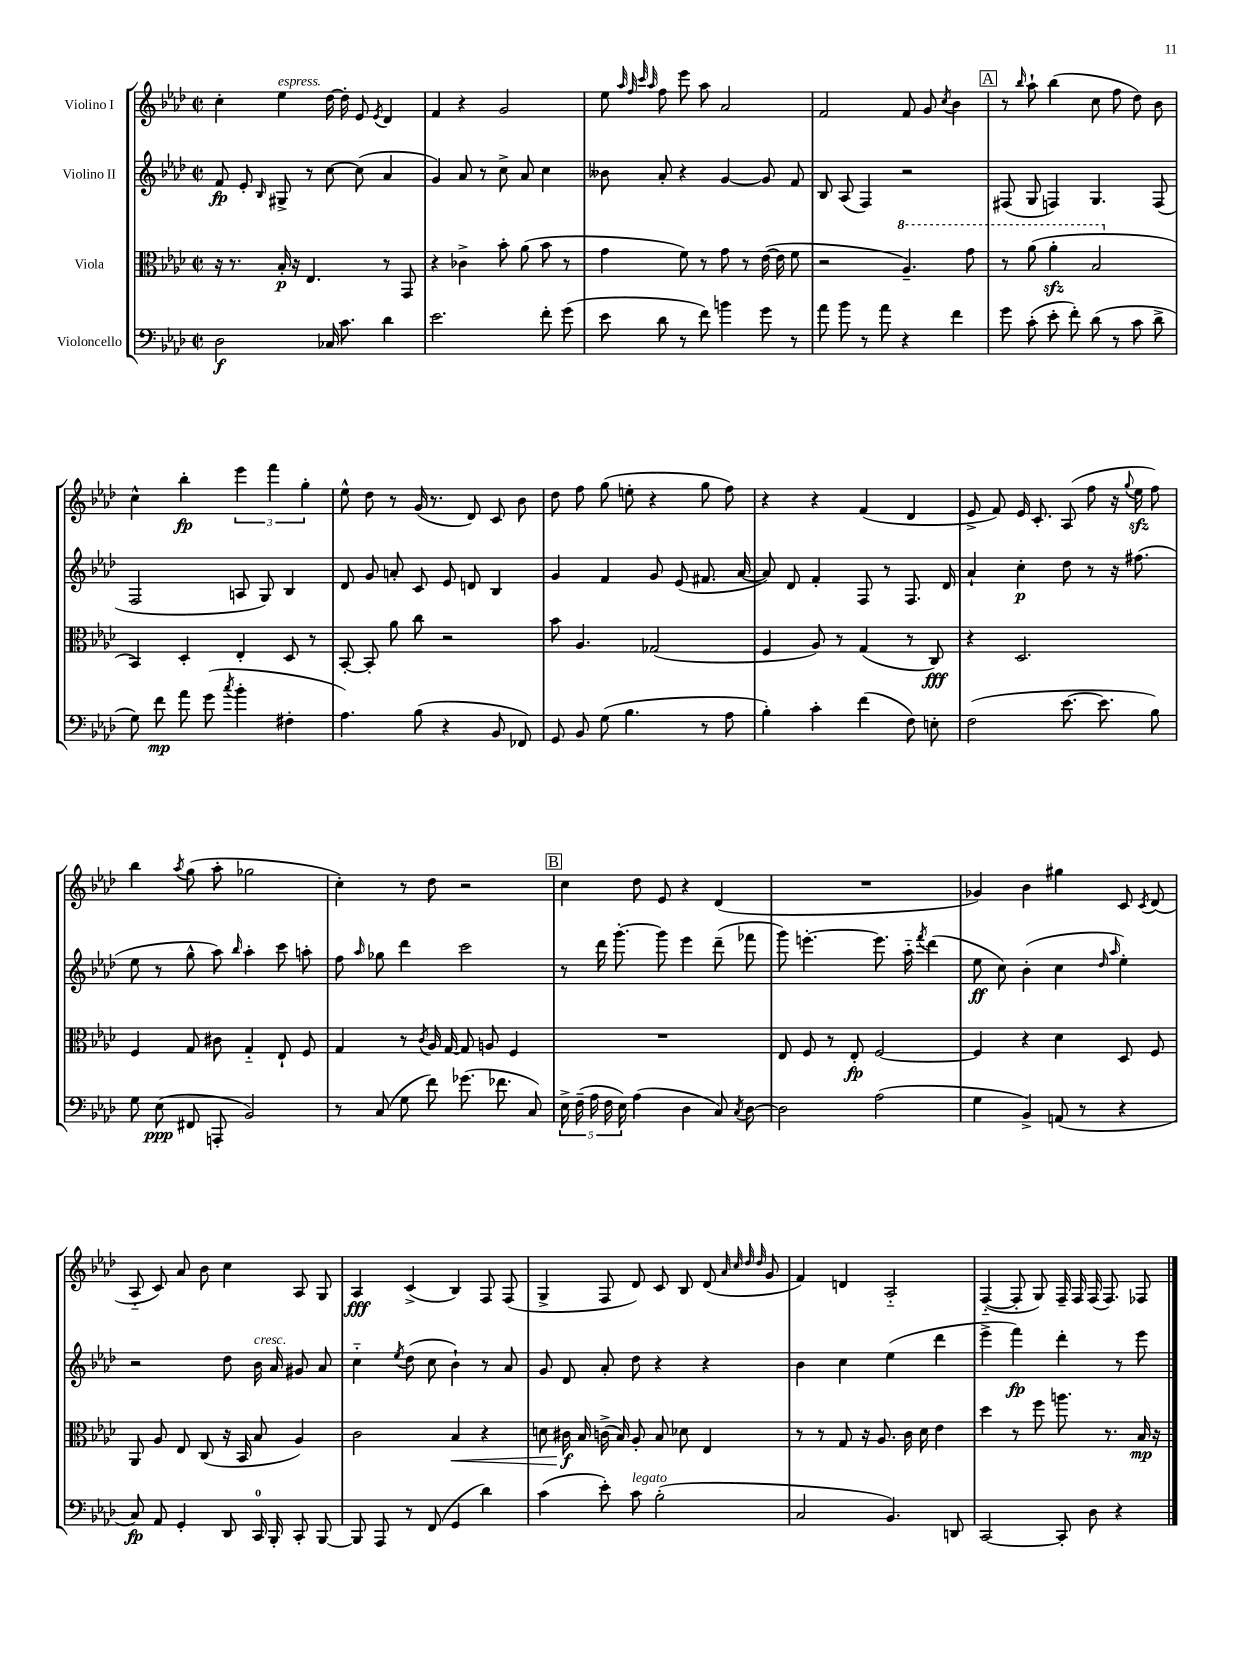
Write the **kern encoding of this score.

**kern	**kern	**kern	**kern
*staff4	*staff3	*staff2	*staff1
*clefF4	*clefC3	*clefG2	*clefG2
*k[b-e-a-d-]	*k[b-e-a-d-]	*k[b-e-a-d-]	*k[b-e-a-d-]
*M2/2	*M2/2	*M2/2	*M2/2
*met(c|)	*met(c|)	*met(c|)	*met(c|)
2D-	16r	8f	4cc'
.	8.r	.	.
.	.	8e-'	.
.	.	16qqB-	.
.	16B-'	8G#^	4ee-
.	16r	.	.
.	4.E-	8r	.
16C-	.	[8cc	[16dd-
8.c	.	.	16dd-']
.	.	(8cc]	8e-
.	.	.	8qe-
4d-	8r	4a-	4d-
.	8GG	.	.
=	=	=	=
2.e-	4r	4g)	4f
.	4c-^	8a-	4r
.	.	8r	.
.	8b-'	8cc^	2g
.	(8a-	8a-	.
8f'	8b-	4cc	.
(8g	8r	.	.
=	=	=	=
8e-	4g	8b--	8ee-
.	.	.	32qqaa-
.	.	.	32qqff
.	.	.	32qqccc
.	.	.	32qqaa-
8d-	.	8a-'	8ff
8r	8f)	4r	8eee-
8f)	8r	.	8aa-
4b	8g	[4g	2a-
.	8r	.	.
8g	([16e-	8g]	.
.	16e-]	.	.
8r	8f	8f	.
=	=	=	=
8a-	2r	8B-	2f
8b-	.	(8A-	.
8r	.	4F)	.
8a-	.	.	.
4r	4.a-~)	2r	8f
.	.	.	8g
.	.	.	8qcc
4f	.	.	4b-
.	8gg	.	.
=	=	=	=
8g	8r	(8F#	8r
.	.	.	16qqbb-
(8c'	(8aa-	8G	8aa-`
8e-'	4aa-'	4F)	(4bb-
8f')	.	.	.
(8d-	2b-	4.G	8cc
8r	.	.	8ff
8c	.	.	8dd-)
8d-^	.	(8F	8b-
=	=	=	=
8G)	4BB-)	2F	4cc^^
8f	.	.	.
8a-	4D-'	.	4bb-'
(8g	.	.	.
8qcc	.	.	.
4b-'	4E-'	8A	6eee-
.	.	8G)	.
.	.	.	6fff
4F#'	8D-	4B-	.
.	.	.	6gg'
.	8r	.	.
=	=	=	=
4.A-)	[8BB-'	8d-	8ee-^^
.	8BB-']	8g	8dd-
.	8a-	8a'	8r
(8B-	8cc	8c	(16g
.	.	.	8.r
4r	2r	8e-	.
.	.	8d	8d-)
8BB-	.	4B-	8c
8FF-)	.	.	8b-
=	=	=	=
8GG	8b-	4g	8dd-
8BB-	4.A-	.	8ff
(8G	.	4f	(8gg
4.B-	.	.	8ee'
.	(2G-	8g	4r
.	.	(8e-	.
8r	.	8.f#	8gg
8A-	.	.	8ff)
.	.	[16a-	.
=	=	=	=
4B-')	4F	8a-])	4r
.	.	8d-	.
4c'	8A-)	4f'	4r
.	8r	.	.
(4f	(4G	8F	(4f
.	.	8r	.
8F)	8r	8.F	4d-
8E'	8C)	.	.
.	.	16d-	.
=	=	=	=
(2F	4r	4a-`	8e-^
.	.	.	8f)
.	2.D-	4cc'	16e-
.	.	.	8.c'
[8.e-	.	8dd-	(8A-
.	.	8r	8ff
8.e-]	.	.	.
.	.	16r	16r
.	.	.	8qqgg
.	.	(8.ff#	16ee-
8B-)	.	.	8ff)
=	=	=	=
8G	4F	8ee-	4bb-
(8E-	.	8r	.
.	.	.	8qaa-
8FF#	8G	8gg^^	(8gg
8AAA'	8c#	8aa-)	8aa-'
.	.	16qqbb-	.
2BB-)	4G'~	4aa-'	2gg-
.	8E-`	8ccc	.
.	8F	8aa'	.
=	=	=	=
8r	4G	8ff	4cc')
.	.	16qqaa-	.
(8C	.	8gg-	.
8G	8r	4ddd-	8r
.	8qc	.	.
8f)	16A-	.	8dd-
.	[16G	.	.
(8.g-	8G]	2ccc	2r
.	8A	.	.
8.f-	.	.	.
.	4F	.	.
8C)	.	.	.
=	=	=	=
20E-^	1r	8r	4cc
(20F~	.	.	.
20A-	.	.	.
.	.	16ddd-	.
20F	.	.	.
.	.	[8.ggg'	.
20E-)	.	.	.
(4A-	.	.	8dd-
.	.	8ggg]	8e-
4D-	.	4eee-	4r
8C)	.	(8ddd-~	(4d-
8qC	.	.	.
[8D-	.	8fff-	.
=	=	=	=
2D-]	8E-	8ggg)	1r
.	8F	[4.eee'	.
.	8r	.	.
.	8E-'	.	.
(2A-	[2F	8.eee]	.
.	.	16aa-'~	.
.	.	8qfff	.
.	.	(4ddd-	.
=	=	=	=
4G	4F]	8ee-	4g-)
.	.	8cc)	.
4BB-^)	4r	(4b-'	4b-
(8AA	4d-	4cc	4gg#
8r	.	.	.
.	.	16qqdd-	.
.	.	16qqaa-	.
4r	8D-	4ee-')	8c
.	.	.	8qc
.	8F	.	(8d-
=	=	=	=
8C)	8AA-	2r	8A-'~
8AA-	8A-	.	8c)
4GG'	8E-	.	8a-
.	(8C	.	8b-
8DD-	16r	8dd-	4cc
.	16BB-	.	.
16CC	8B-	16b-	.
16BBB-'	.	16a-	.
8CC'	4A-)	8g#	8A-
[8BBB-	.	8a-	8G
=	=	=	=
8BBB-]	2c	4cc'~	4A-
8AAA-	.	.	.
.	.	8qee-	.
8r	.	(8dd-	(4c^
(8FF	.	8cc	.
4GG	4B-	4b-`)	4B-)
4d-)	4r	8r	8F
.	.	8a-	(8F
=	=	=	=
(4c	8d	8g	4G^
.	16c#	8d-	.
.	16B-	.	.
8e-')	(16c^	8a-'	8F
.	16B-)	.	.
8c	8A-'	8dd-	8d-)
(2B-'	8B-	4r	8c
.	8d-	.	8B-
.	4E-	4r	(8d-
.	.	.	32qqa-
.	.	.	32qqcc
.	.	.	32qqdd-
.	.	.	32qqdd-
.	.	.	8g
=	=	=	=
2C	8r	4b-	4f)
.	8r	.	.
.	8G	4cc	4d
.	16r	.	.
.	8.A-	.	.
4.BB-)	.	(4ee-	2A-'~
.	16c	.	.
.	16d-	.	.
.	4e-	4ddd-	.
8DD	.	.	.
=	=	=	=
[2CC	4dd-	4eee-^	([4F'~
.	8r	4fff)	8F']
.	8ff	.	8G)
8CC']	8.aa	4ddd-'	16F~
.	.	.	16F
8D-	.	.	(16F
.	8.r	.	8.F)
4r	.	8r	.
.	16B-	8eee-	8F-
.	16r	.	.
==	==	==	==
*-	*-	*-	*-
